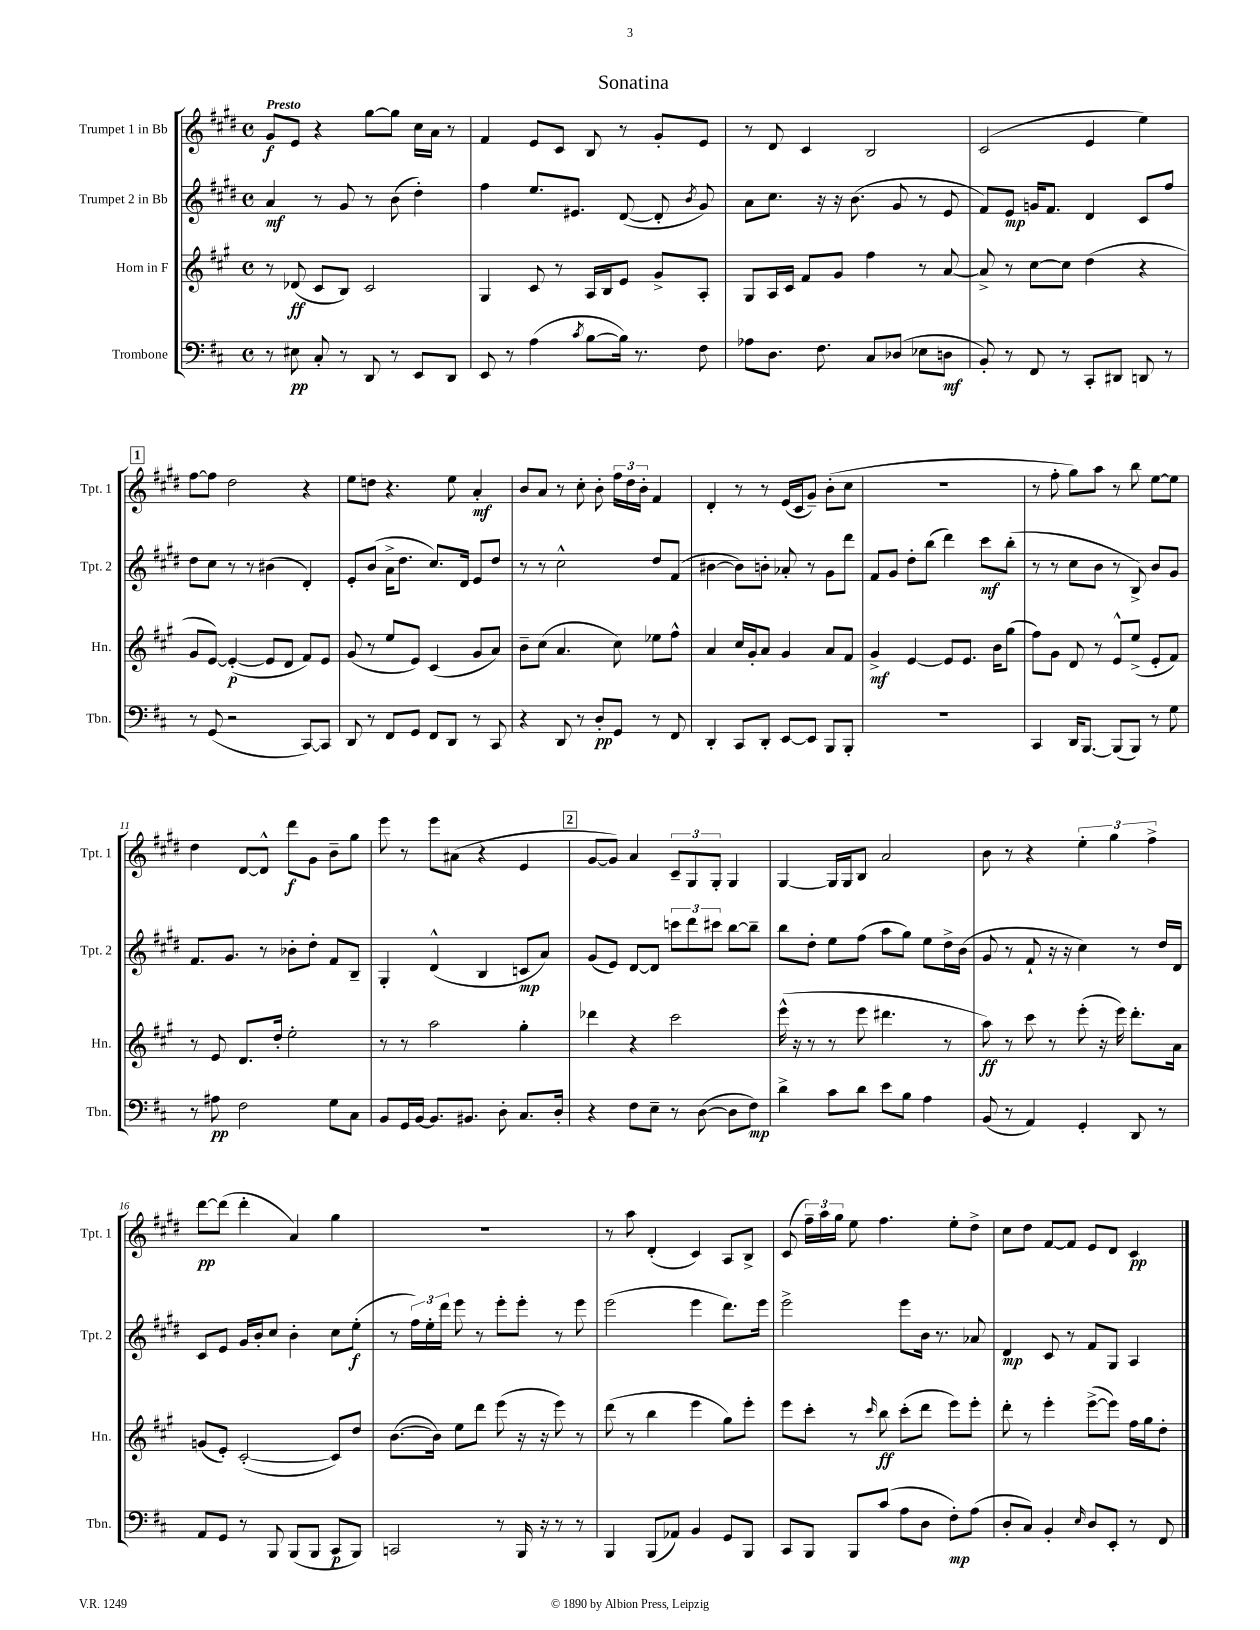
\header { title = "Sonatina" }
<<
\new StaffGroup <<
\new Staff = "s0" \with { instrumentName = "Trumpet 1 in Bb" shortInstrumentName = "Tpt. 1" } {
    \clef treble \key e \major \defaultTimeSignature \time 4/4 \tempo "Presto"
    \autoBeamOff gis'8[\f e'8] r4 gis''8[~ gis''8] cis''16[ a'16] r8 |
    fis'4 e'8[ cis'8] b8 r8 gis'8[-. e'8] |
    r8 dis'8 cis'4 b2 |
    cis'2( e'4 e''4) |
    \mark \markup { \box "1" } fis''8[~ fis''8] dis''2 r4 |
    e''8[ d''8] r4. e''8 a'4-.\mf |
    b'8[ a'8] r8 cis''8-. b'8-. \tuplet 3/2 { fis''16[ dis''16 b'16]-. } fis'4 |
    dis'4-. r8 r8 e'16[( cis'16 gis'8]--) b'8[-.( cis''8] |
    R1 |
    r8 fis''8-. gis''8[) a''8] r8 b''8 e''8[~ e''8] |
    dis''4 dis'8[~ dis'8]-^ dis'''8[\f gis'8] b'8[-- gis''8] |
    e'''8 r8 e'''8[ ais'8]( r4 e'4 |
    \mark \markup { \box "2" } gis'8[~ gis'8]) a'4 \tuplet 3/2 { cis'8[-- gis8 gis8]-. } gis4 |
    gis4~ gis16[ gis16 b8] a'2 |
    b'8 r8 r4 \tuplet 3/2 { e''4-. gis''4 fis''4-> } |
    dis'''8[~\pp dis'''8]( dis'''4-. a'4) gis''4 |
    R1 |
    r8 a''8 dis'4-.( cis'4) a8[ b8]-> |
    cis'8( \tuplet 3/2 { fis''16[--) a''16 gis''16] } e''8 fis''4. e''8[-. dis''8]-> |
    cis''8[ dis''8] fis'8[~ fis'8] e'8[ dis'8] cis'4\pp \bar "|." |
}
\new Staff = "s1" \with { instrumentName = "Trumpet 2 in Bb" shortInstrumentName = "Tpt. 2" } {
    \clef treble \key e \major \defaultTimeSignature \time 4/4
    \autoBeamOff a'4\mf r8 gis'8 r8 b'8( dis''4-.) |
    fis''4 e''8.[ eis'8.] dis'8~( dis'8-. \acciaccatura { b'8 } gis'8) |
    a'8[ cis''8.] r16 r16 b'8.( gis'8 r8 e'8 |
    fis'8[) e'8]\mp g'16[ fis'8.] dis'4 cis'8[ fis''8] |
    \mark \markup { \box "1" } dis''8[ cis''8] r8 r8 bis'4( dis'4-.) |
    e'8[-. b'8]( a'16[-> dis''8.] cis''8.[) dis'16] e'8[ dis''8] |
    r8 r8 cis''2-^ dis''8[ fis'8]( |
    bis'4~ bis'8[) b'8]-. aes'8-. r8 gis'8[ dis'''8] |
    fis'8[ gis'8] dis''8[-. b''8]( dis'''4) cis'''8[\mf b''8]-.( |
    r8 r8 cis''8[ b'8] r8 b8->) b'8[ gis'8] |
    fis'8.[ gis'8.] r8 bes'8[-. dis''8]-. fis'8[ b8]-- |
    gis4-. dis'4-^( b4 c'8[\mp a'8]) |
    \mark \markup { \box "2" } gis'8[( e'8]) dis'8[~ dis'8] \tuplet 3/2 { c'''8[ dis'''8 cis'''8] } b''8[~ b''8]-- |
    b''8[ dis''8]-. e''8[ fis''8]( a''8[ gis''8]) e''8[ dis''16-> b'16]( |
    gis'8 r8 fis'8-! r16 r16 cis''4) r8 dis''16[ dis'16] |
    cis'8[ e'8] gis'16[ b'16-. cis''8] b'4-. cis''8[ e''8]-.\f( |
    r8 \tuplet 3/2 { fis''16[) e''16-. dis'''16] } e'''8 r8 e'''8[-. e'''8]-. r8 e'''8 |
    e'''2( e'''4 dis'''8.[) e'''16] |
    e'''2-> e'''8[ b'16] r8. aes'8 |
    dis'4\mp cis'8 r8 fis'8[ gis8] a4 \bar "|." |
}
\new Staff = "s2" \with { instrumentName = "Horn in F" shortInstrumentName = "Hn." } {
    \clef treble \key a \major \defaultTimeSignature \time 4/4
    \autoBeamOff r8 des'8\ff( cis'8[ b8]) cis'2 |
    gis4 cis'8 r8 a16[ b16 e'8] gis'8[-> a8]-. |
    gis8[ a16 cis'16] fis'8[ gis'8] fis''4 r8 a'8~ |
    a'8-> r8 cis''8[~ cis''8] d''4( r4 |
    \mark \markup { \box "1" } gis'8[ e'8]~) e'4~-.\p( e'8[ d'8] fis'8[) e'8] |
    gis'8( r8 e''8[ e'8]) cis'4( gis'8[ a'8]) |
    b'8[-- cis''8]( a'4. cis''8) ees''8[ fis''8]-^ |
    a'4 cis''16[ gis'16-. a'8] gis'4 a'8[ fis'8] |
    gis'4->\mf e'4~ e'8[ e'8.] b'16[ gis''8]( |
    fis''8[) gis'8] d'8 r8 e'8[-^ e''8]->( e'8[-. fis'8]) |
    r8 e'8 d'8.[ d''16]-. e''2-. |
    r8 r8 a''2 gis''4-. |
    \mark \markup { \box "2" } des'''4 r4 cis'''2 |
    e'''16-^( r16 r8 r8 e'''8 dis'''4. r8 |
    a''8\ff) r8 cis'''8 r8 e'''8-.( r16 e'''16) d'''8.[-. a'16] |
    g'8[( e'8]-.) cis'2~-.( cis'8[) d''8] |
    b'8.[~( b'16]) e''8[ d'''8] e'''8( r16 r16 e'''8) r8 |
    d'''8( r8 b''4 e'''4 gis''8[) e'''8]-. |
    e'''8[ cis'''8]-. r8 \grace { cis'''16 } b''8\ff cis'''8[-.( d'''8] e'''8[) e'''8]-. |
    d'''8-. r8 e'''4-. e'''8[~->( e'''8]) fis''16[ gis''16 d''8]-. \bar "|." |
}
\new Staff = "s3" \with { instrumentName = "Trombone" shortInstrumentName = "Tbn." } {
    \clef bass \key d \major \defaultTimeSignature \time 4/4
    \autoBeamOff r8 eis8\pp cis8-. r8 d,8 r8 e,8[ d,8] |
    e,8 r8 a4( \acciaccatura { cis'8 } b8[~ b16]) r8. fis8 |
    aes8[ d8.] fis8. cis8[ des8]( ees8[ d8]\mf |
    b,8-.) r8 fis,8 r8 cis,8[-. dis,8] d,8 r8 |
    \mark \markup { \box "1" } r8 g,8( r2 cis,8[~) cis,8] |
    d,8 r8 fis,8[ g,8] fis,8[ d,8] r8 cis,8 |
    r4 d,8 r8 d8[-.\pp g,8] r8 fis,8 |
    d,4-. cis,8[ d,8]-. e,8[~ e,8] b,,8[ b,,8]-. |
    r1 |
    cis,4 d,16[ b,,8.]~ b,,8[( b,,8]) r8 g8 |
    r8 ais8\pp fis2 g8[ cis8] |
    b,8[ g,16 b,16]~ b,8.[ bis,8.] d8-. cis8.[ d16]-. |
    \mark \markup { \box "2" } r4 fis8[ e8]-- r8 d8~( d8[ fis8]\mp) |
    d'4-> cis'8[ d'8] e'8[ b8] a4 |
    b,8( r8 a,4) g,4-. d,8 r8 |
    a,8[ g,8] r8 b,,8 b,,8[( b,,8] cis,8[\p b,,8]) |
    c,2 r8 b,,16 r16 r8 r8 |
    b,,4 b,,8[( aes,8]) b,4 g,8[ b,,8] |
    cis,8[ b,,8] b,,8[ cis'8]( a8[ d8] fis8[-.\mp) a8]( |
    d8[-. cis8]) b,4-. \grace { e16 } d8[ e,8]-. r8 fis,8 \bar "|." |
}
>>
>>
